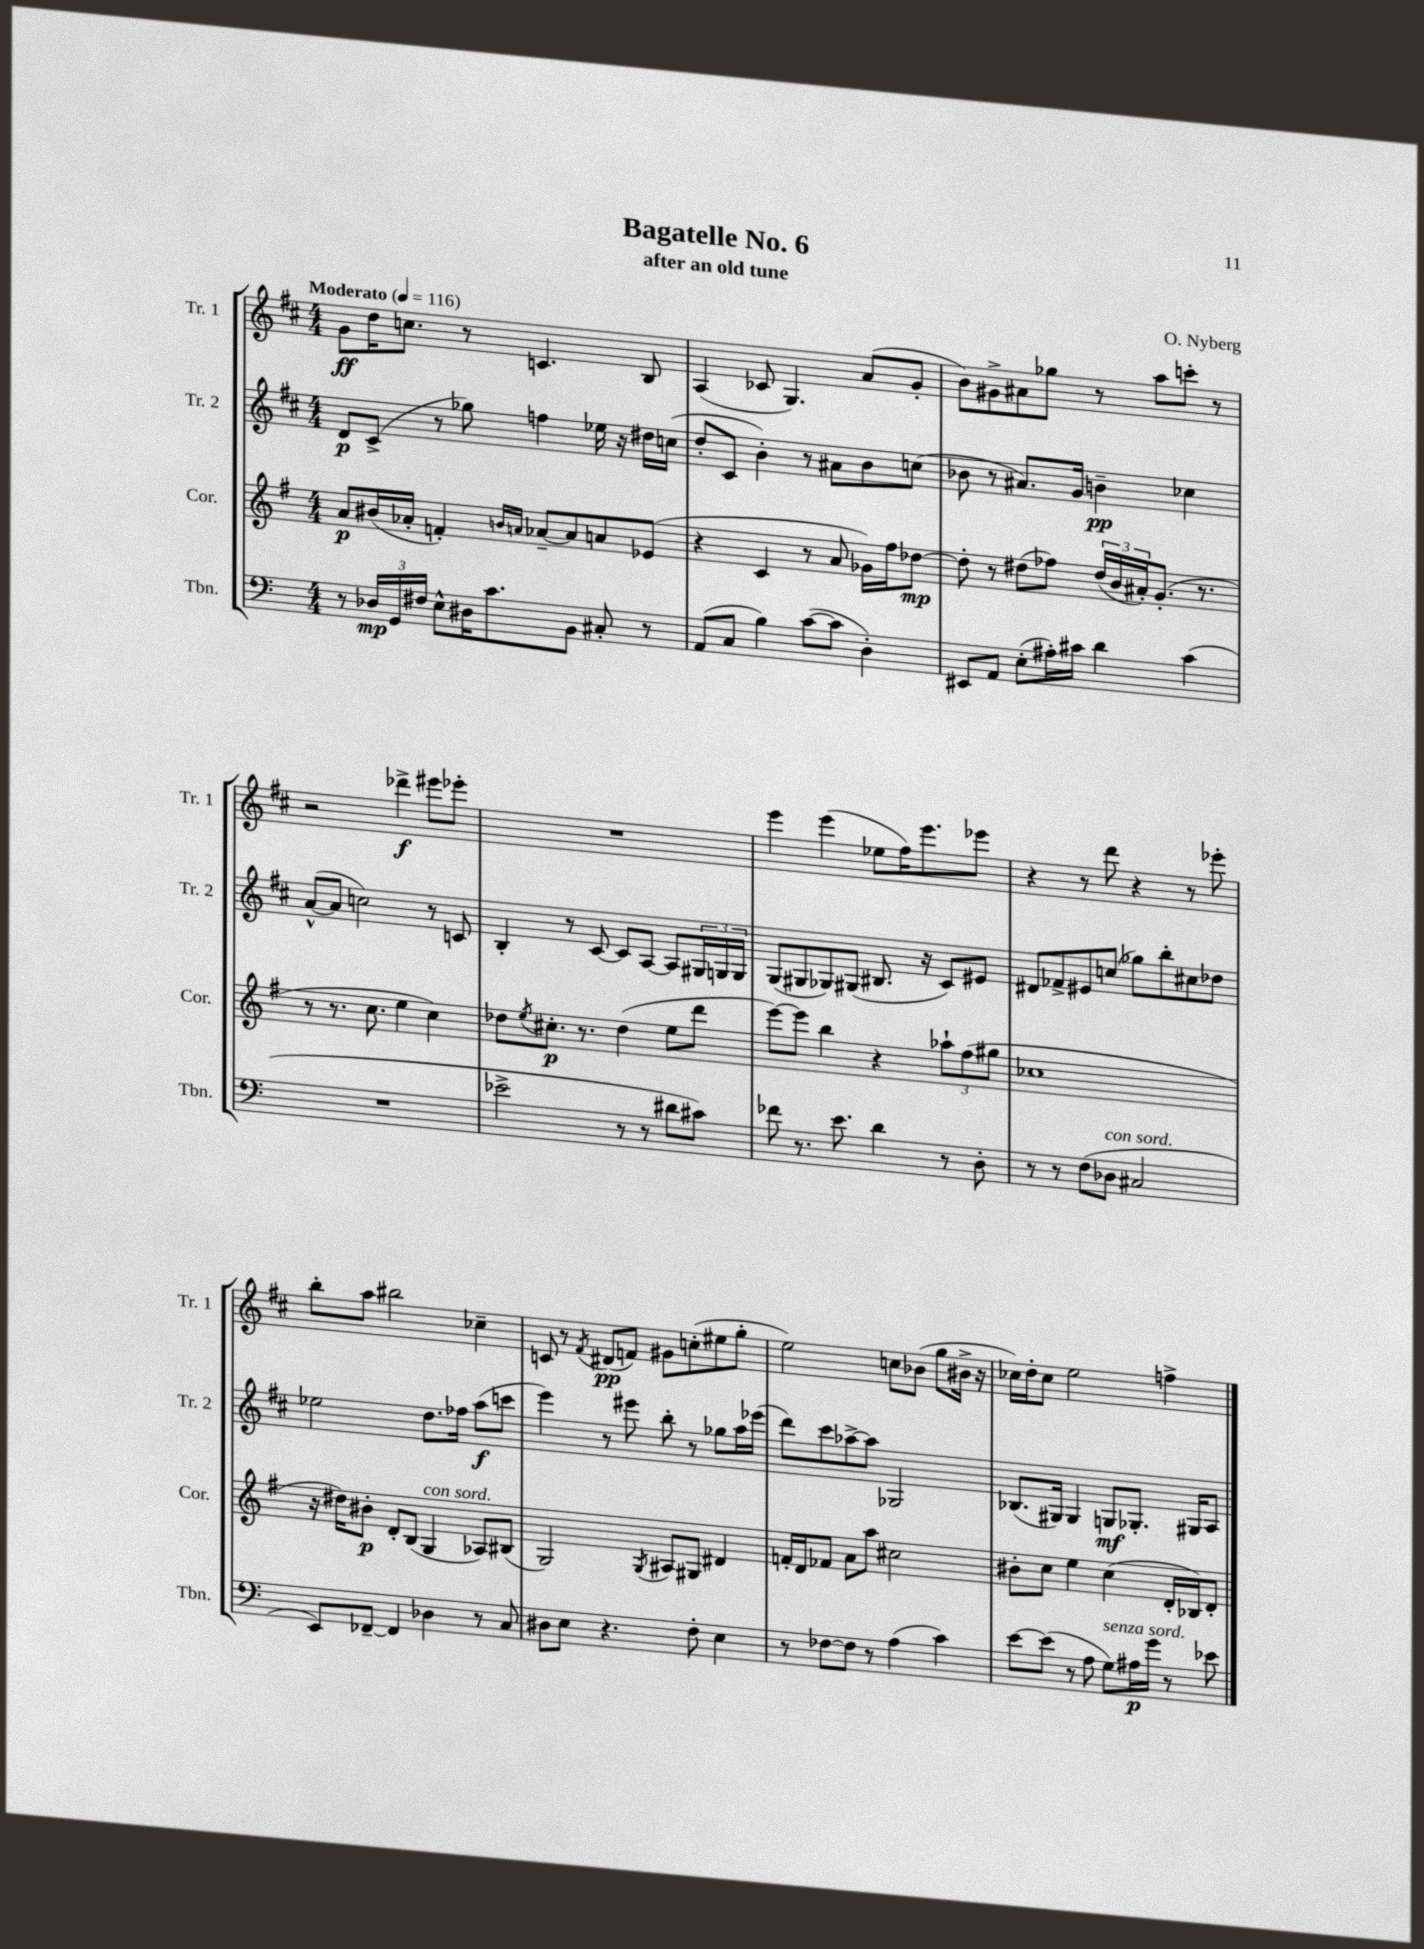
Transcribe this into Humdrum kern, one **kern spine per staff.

**kern	**kern	**kern	**kern
*staff4	*staff3	*staff2	*staff1
*clefF4	*clefG2	*clefG2	*clefG2
*k[]	*k[f#]	*k[f#c#]	*k[f#c#]
*M4/4	*M4/4	*M4/4	*M4/4
*MM116	*MM116	*MM116	*MM116
8r	8a	8d	8g
24D-	(16b#	(8c#^	16dd
24GG	.	.	.
.	16a-'	.	8.cc
24F#	.	.	.
8E^^	4f')	8r	.
16D#	.	8gg-)	8r
8.c	.	.	.
.	16qqb	.	.
.	16qqa	.	.
.	[8a-~	4ff	4.c
8BB	8a-]	.	.
8C#'	8a	16ee-	.
.	.	16r	.
8r	(8e-	16dd#	8B
.	.	(16cc	.
=	=	=	=
(8AA	4r	8dd'	(4A
8C	.	8c#	.
4B)	4c	4b')	8c-
.	.	.	4.G)
([8c	8r	8r	.
8c]	8a	8a#	.
4D')	16g-)	8b	(8a
.	16ff#	.	.
.	[8dd-	(8cc	8g'
=	=	=	=
8EE#	8dd-']	8b-	8b)
8AA	8r	8r	8g#^
(8E'	(8dd#	8.a#)	8a#
16A#')	8ff-)	.	8gg-
16c#	.	16g	.
4d	(24dd#	4b~	8r
.	24b	.	.
.	24a#')	.	.
.	(8.g'	.	8aa
(4c#	.	4cc-	8ccc'
.	8.r	.	.
.	.	.	8r
=	=	=	=
1r	8r	([8a^^	2r
.	8.r	8a]	.
.	.	2cc)	.
.	8.cc	.	.
.	4ee	.	4ddd-^
.	4cc)	8r	8eee#
.	.	8c	8eee-'
=	=	=	=
2e-^	8dd-	4B'	1r
.	8qee	.	.
.	8.cc#'	.	.
.	.	8r	.
.	8.r	.	.
.	.	[8c#	.
8r	(4dd-	8c#]	.
8r	.	[8A	.
8d#	8ee	8A]	.
8c#)	8ddd	24G#	.
.	.	24G	.
.	.	24G	.
=	=	=	=
8f-	[8eee)	(8G	4eee
8.r	8eee]	8G#	.
.	4bb	8G-)	(4eee
8.e	.	.	.
.	.	(8G#	.
4d	4r	8.B#	8ee-
.	.	.	16ff#)
.	.	16r	8.eee
8r	12aa-`	8c#)	.
.	(12ff#	.	.
8D'	.	8e#	8eee-
.	12gg#	.	.
=	=	=	=
8r	1cc-	8d#	4r
8r	.	8f-^	.
(8F	.	8e#	8r
8D-	.	(8cc	8ddd
2C#	.	8gg-)	4r
.	.	8bb'	.
.	.	8cc#	8r
.	.	8dd-	8eee-'
=	=	=	=
8EE)	16r	2ee-	8bb'
.	16dd#)	.	.
[8FF-~	8b#'	.	8aa
4FF-]	8d'	.	2bb#
.	(8B	.	.
4D-	4G	8.dd	.
.	.	16ff-	.
8r	8A-)	(8aa	4cc-~
8C	(8B#	8ccc	.
=	=	=	=
8D#	2G)	4eee)	8c
8E	.	.	8r
.	.	.	8qf#
4.r	.	8r	(8d#
.	.	8eee#	8f)
.	8qG	.	.
.	8A#	8bb'	8g#
8F'	8G#	8r	(8cc'
4E	4d#	8gg-	8ee#
.	.	16aa	8gg'
.	.	(16eee-	.
=	=	=	=
8r	16f'	8ddd)	2ee)
.	16d	.	.
[8F-	8f-	8ccc#	.
8F-]	8a	[8aa-^	.
8r	8aa	8aa-]	.
(4A	2cc#	2G-	8cc
.	.	.	(8b-
4c)	.	.	8gg
.	.	.	16b#^
.	.	.	16r
=	=	=	=
[8e	8b#'	(8.B-	16cc-)
.	.	.	16dd'
(8e]	8cc	.	8cc-
.	.	16G#)	.
8r	4ee	4G#	2ee
8A	.	.	.
8G)	(4cc	8G	.
16A#	.	8.G-'	.
16g	.	.	.
8r	16d'	.	4ff^
.	16B-)	16G#	.
8e-	8d'	8A	.
==	==	==	==
*-	*-	*-	*-
